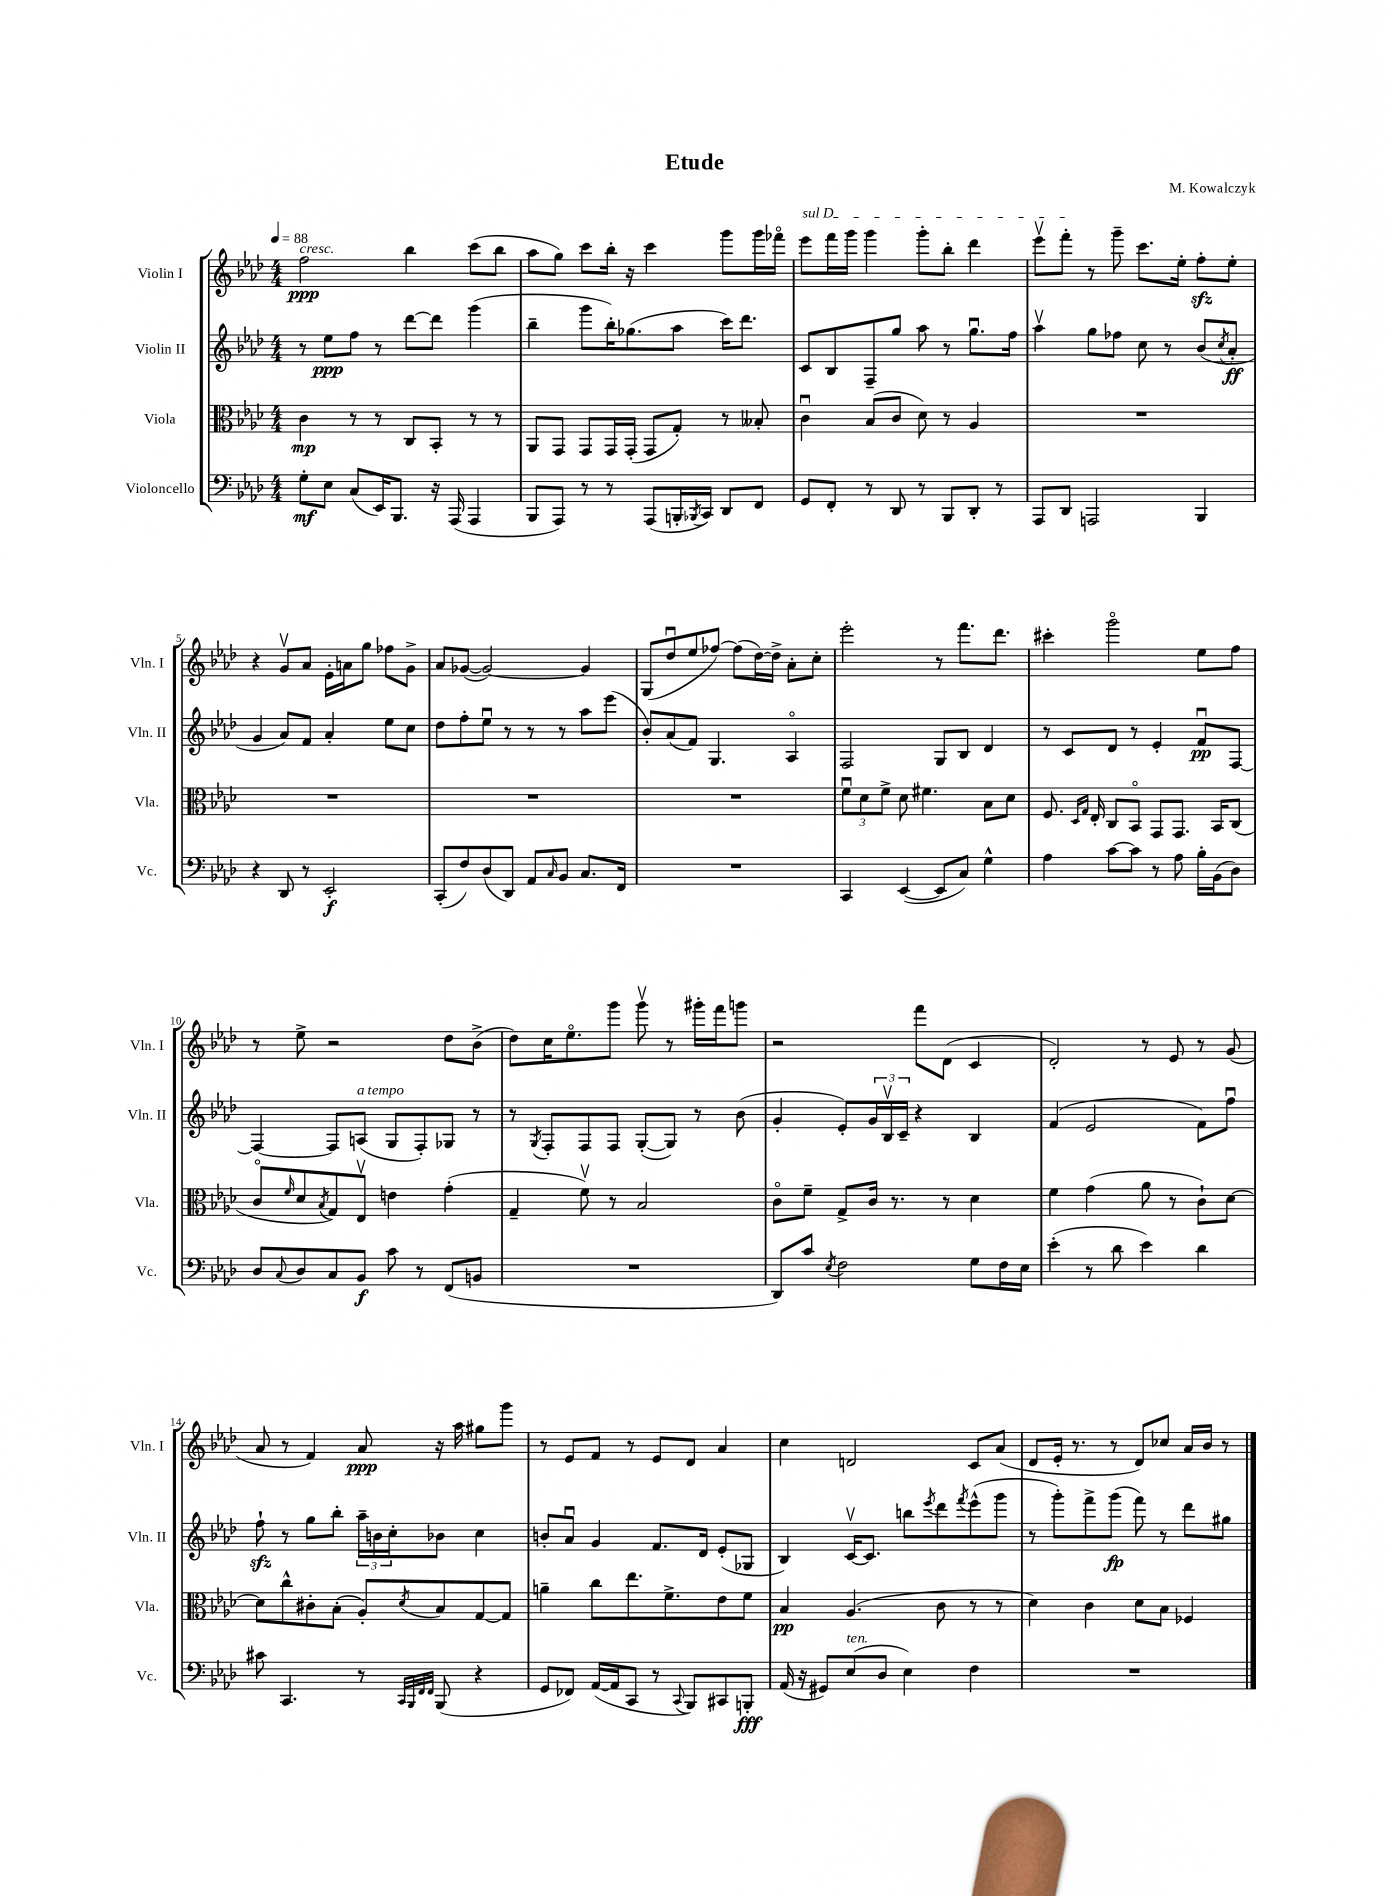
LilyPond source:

\header { title = "Etude" composer = "M. Kowalczyk" }
<<
\new StaffGroup <<
\new Staff = "s0" \with { instrumentName = "Violin I" shortInstrumentName = "Vln. I" } {
    \clef treble \key aes \major \numericTimeSignature \time 4/4 \tempo 4 = 88
    f''2\ppp^\markup { \italic "cresc." } bes''4 c'''8( bes''8 |
    aes''8 g''8) c'''8 bes''16-. r16 c'''4 g'''8 g'''16 fes'''16\flageolet |
    \once \override TextSpanner.bound-details.left.text = \markup { \italic "sul D" } ees'''8\startTextSpan f'''16 g'''16 g'''4 g'''8-. bes''8-. des'''4 |
    ees'''8\upbow f'''8-.\stopTextSpan r8 g'''8-- c'''8. ees''16-. f''8-.\sfz ees''8-. |
    r4 g'8\upbow aes'8 ees'16-. a'16 g''8 fes''8 g'8-> |
    aes'8 ges'8~( ges'2~) ges'4 |
    g8( des''8\downbow ees''8 fes''8~) fes''8( des''16~) des''16-> aes'8-. c''8-. |
    ees'''2-. r8 f'''8. des'''8. |
    cis'''4-. g'''2\flageolet ees''8 f''8 |
    r8 ees''8-> r2 des''8 bes'8->( |
    des''8) c''16 ees''8.\flageolet g'''8 g'''8\upbow r8 gis'''16-. f'''16 g'''8 |
    r2 f'''8 des'8( c'4 |
    des'2-.) r8 ees'8 r8 g'8( |
    aes'8 r8 f'4) aes'8\ppp r16 aes''16 gis''8 g'''8 |
    r8 ees'8 f'8 r8 ees'8 des'8 aes'4 |
    c''4 d'2 c'8 aes'8( |
    des'8 ees'16-. r8. r8 des'8) ces''8 aes'16 bes'16 r8 \bar "|." |
}
\new Staff = "s1" \with { instrumentName = "Violin II" shortInstrumentName = "Vln. II" } {
    \clef treble \key aes \major \numericTimeSignature \time 4/4
    r8 ees''8\ppp f''8 r8 des'''8~ des'''8 g'''4( |
    bes''4-- g'''8 bes''16-.) ges''8.( aes''8 c'''16) des'''8. |
    c'8 bes8 f8-- g''8 aes''8 r8 g''8.\downbow f''16 |
    aes''4\upbow g''8 fes''8 c''8 r8 bes'8( \acciaccatura { c''8 } aes'8-.\ff |
    g'4 aes'8) f'8 aes'4-. ees''8 c''8 |
    des''8 f''8-. ees''8\downbow r8 r8 r8 aes''8 ees'''8( |
    bes'8-.) aes'8( f'8) g4. aes4\flageolet |
    f2 g8 bes8 des'4 |
    r8 c'8 des'8 r8 ees'4-. f'8\downbow\pp f8~ |
    f4~ f8 a8^\markup { \italic "a tempo" }( g8 f8-.) ges8 r8 |
    r8 \acciaccatura { g8 } f8-. f8 f8 g8~-.( g8) r8 bes'8( |
    g'4-. ees'8-.) \tuplet 3/2 { g'16 bes16\upbow c'16-- } r4 bes4 |
    f'4( ees'2 f'8) f''8\downbow |
    f''8-!\sfz r8 g''8 bes''8-. \tuplet 3/2 { aes''16-- b'16 c''16-. } bes'8 c''4 |
    b'8-. aes'8\downbow g'4 f'8. des'16 ees'8-.( ges8 |
    bes4) c'16~\upbow c'8. b''8 \acciaccatura { ees'''8 } des'''8 \acciaccatura { f'''8 } ees'''8-^( g'''8 |
    r8 g'''8-.) f'''8-> g'''8\fp( f'''8) r8 des'''8 gis''8 \bar "|." |
}
\new Staff = "s2" \with { instrumentName = "Viola" shortInstrumentName = "Vla." } {
    \clef alto \key aes \major \numericTimeSignature \time 4/4
    c'4\mp r8 r8 c8 bes,8-. r8 r8 |
    aes,8 g,8 g,8 g,16 g,16-.( g,8 g8-.) r8 beses8-. |
    c'4\downbow bes8( c'8 des'8) r8 aes4 |
    R1 |
    R1 |
    R1 |
    R1 |
    \tuplet 3/2 { f'8\downbow des'8 f'8-> } des'8 fis'4. bes8 des'8 |
    f8. \grace { des16 g16 } ees16-. c8 bes,8\flageolet g,8 g,8. bes,16 c8( |
    c'8\flageolet \grace { f'16 } des'8 \acciaccatura { bes8 } g8) ees8\upbow e'4 g'4-.( |
    g4-- f'8\upbow) r8 bes2 |
    c'8\flageolet f'8-- g8-> c'16 r8. r8 des'4 |
    f'4 g'4( aes'8 r8 c'8-!) des'8~ |
    des'8 c''8-^ cis'8-. bes8-.( aes8-.) \acciaccatura { des'8 } bes8 g8~ g8 |
    a'4-- c''8 ees''8. f'8.-> ees'8 f'8 |
    bes4\pp aes4.( c'8 r8 r8 |
    des'4) c'4 des'8 bes8 fes4 \bar "|." |
}
\new Staff = "s3" \with { instrumentName = "Violoncello" shortInstrumentName = "Vc." } {
    \clef bass \key aes \major \numericTimeSignature \time 4/4
    g8-.\mf ees8 c8( ees,16) bes,,8. r16 aes,,16( aes,,4 |
    bes,,8 aes,,8) r8 r8 aes,,8( b,,16-. \acciaccatura { bes,,8 } c,16) des,8 f,8 |
    g,8 f,8-. r8 des,8 r8 bes,,8 des,8-. r8 |
    aes,,8 des,8 a,,2 bes,,4 |
    r4 des,8 r8 ees,2-.\f |
    c,8-.( f8) des8( des,8) aes,8 \grace { c16 } bes,8 c8. f,16 |
    R1 |
    c,4 ees,4~( ees,8 c8) g4-^ |
    aes4 c'8~ c'8 r8 aes8 bes16-. bes,16( des8) |
    des8 \appoggiatura { c8 } des8 c8 bes,8\f c'8 r8 f,8( b,8 |
    R1 |
    des,8) c'8 \acciaccatura { ees8 } f2 g8 f16 ees16 |
    ees'4-.( r8 des'8 ees'4) des'4 |
    cis'8 c,4. r8 \grace { c,32 bes,,32 f,32 f,32 } bes,,8( r4 |
    g,8 fes,8) aes,16~( aes,16 c,8 r8 \appoggiatura { c,8 } bes,,8) cis,8 b,,8-.\fff |
    aes,16( r16 gis,8) ees8^\markup { \italic "ten." }( des8 ees4) f4 |
    R1 \bar "|." |
}
>>
>>
